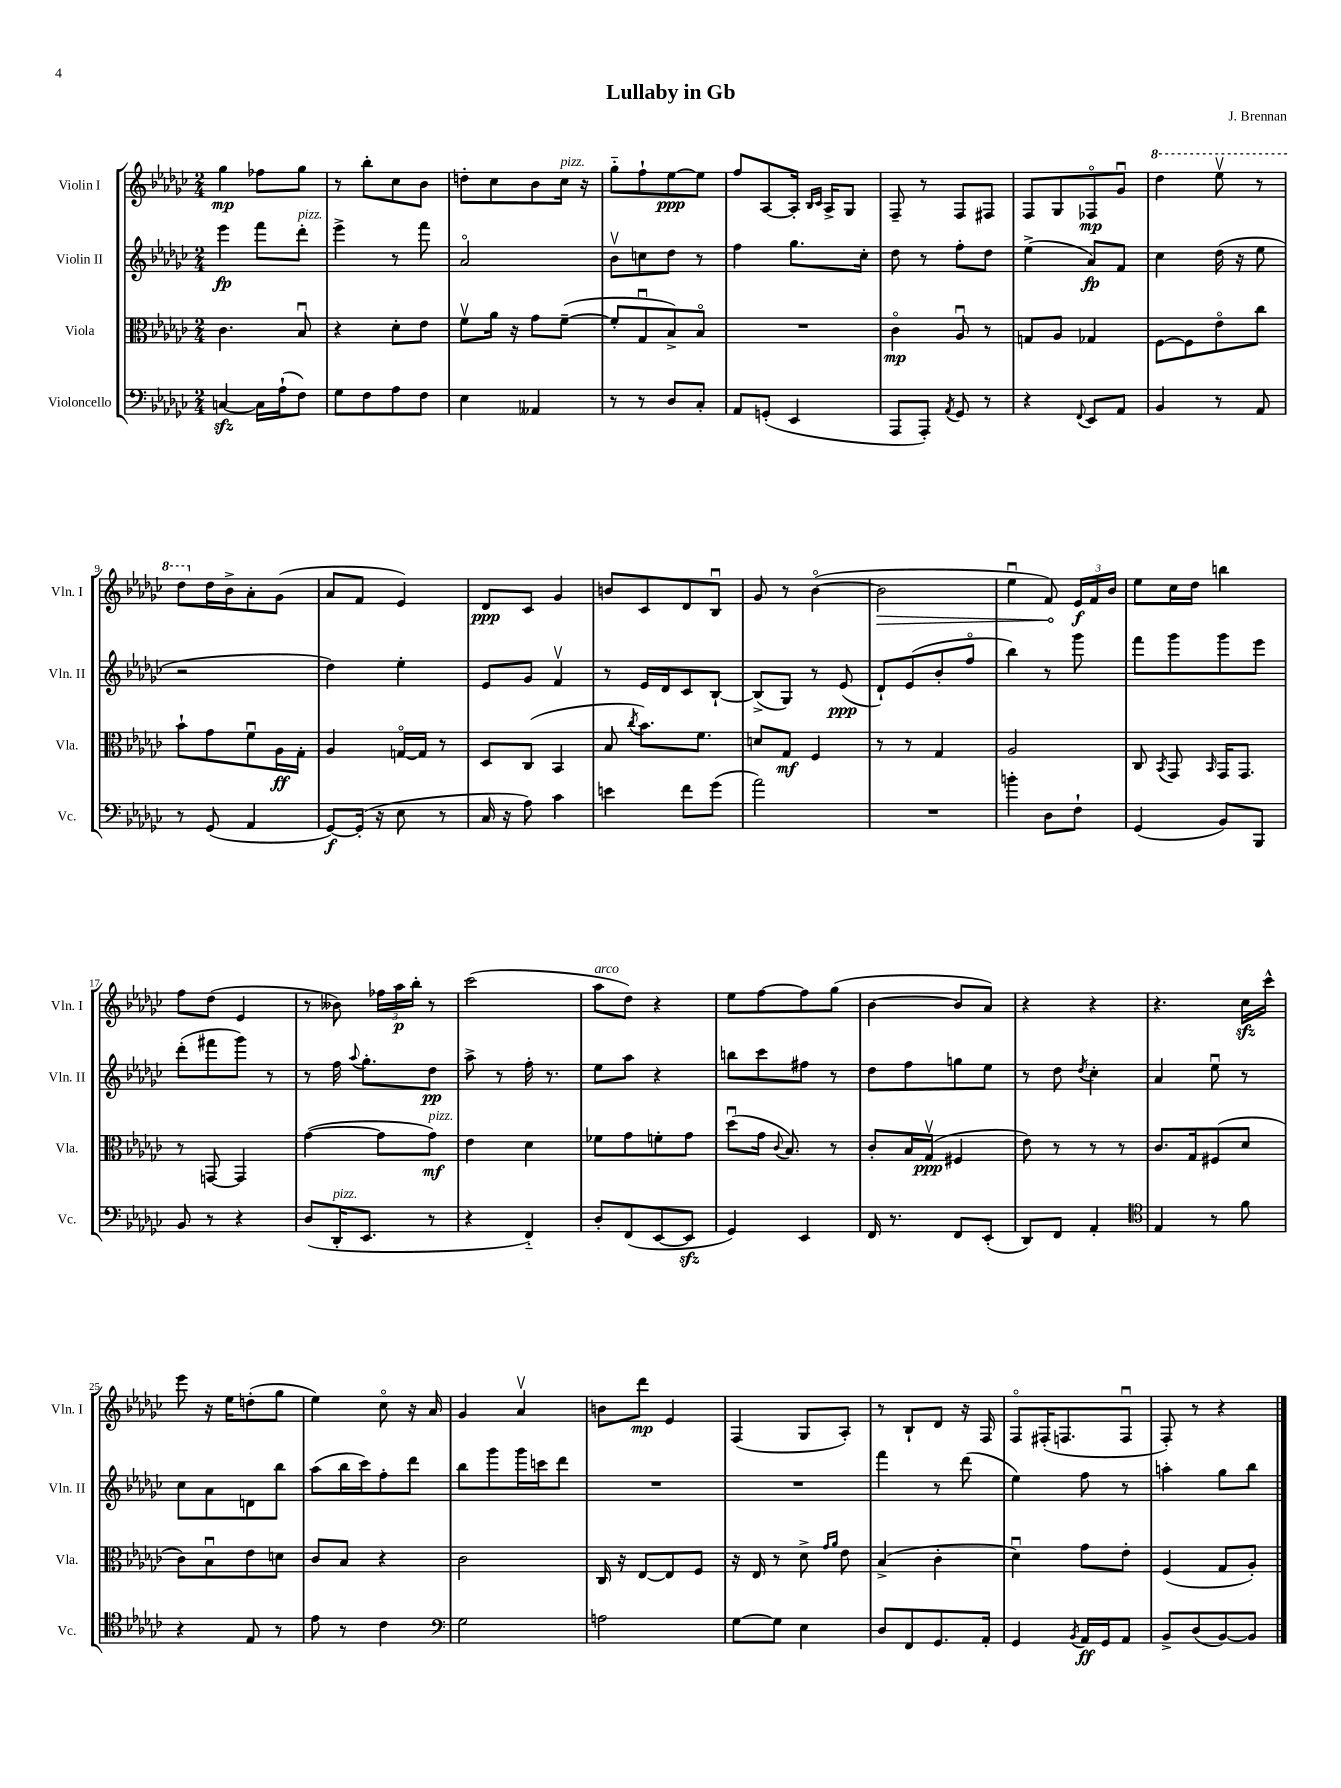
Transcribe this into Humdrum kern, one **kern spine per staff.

**kern	**kern	**kern	**kern
*staff4	*staff3	*staff2	*staff1
*clefF4	*clefC3	*clefG2	*clefG2
*k[b-e-a-d-g-c-]	*k[b-e-a-d-g-c-]	*k[b-e-a-d-g-c-]	*k[b-e-a-d-g-c-]
*M2/4	*M2/4	*M2/4	*M2/4
[4C	4.c-	4eee-	4gg-
16C]	.	8fff	8ff-
(16A-`	.	.	.
8F)	8B-u	8ddd-'	8gg-
=	=	=	=
8G-	4r	4eee-^	8r
8F	.	.	8bb-'
8A-	8d-'	8r	8cc-
8F	8e-	8fff	8b-
=	=	=	=
4E-	8fv	2a-o	8dd'
.	16a-	.	8cc-
.	16r	.	.
4AA--	8g-	.	8b-
.	([8f~	.	16cc-
.	.	.	16r
=	=	=	=
8r	8f']	8b-v	8gg-'~
8r	8G-u	8cc	8ff`
8D-	8B-^)	8dd-	[8ee-
8C-'	8B-o	8r	8ee-]
=	=	=	=
8AA-	2r	4ff	8ff
(8GG'	.	.	[8A-
4EE-	.	8.gg-	16A-']
.	.	.	16qqB-
.	.	.	16qqc-
.	.	.	16A-^
.	.	.	8G-
.	.	16cc-'	.
=	=	=	=
8AAA-	4c-o	8dd-	8F~
8AAA-')	.	8r	8r
8qAA-	.	.	.
8GG-	8A-u	8ff'	8F
8r	8r	8dd-	8F#
=	=	=	=
4r	8G	(4ee-^	8F
.	8A-	.	8G-
8qqFF	.	.	.
8EE-	4G-	8a-)	8F-o
8AA-	.	8f	8g-u
=	=	=	=
4BB-	[8F	4cc-	4ddd-
.	8F]	.	.
8r	8e-o	(16dd-	8eee-v
.	.	16r	.
8AA-	8cc-	8ee-	8r
=	=	=	=
8r	8b-`	2r	8ddd-
(8GG-	8g-	.	16dd-
.	.	.	16b-^
4AA-	8fu	.	8a-'
.	16A-	.	(8g-
.	16G-'	.	.
=	=	=	=
[8GG-)	4A-	4dd-)	8a-
(16GG-']	.	.	8f
16r	.	.	.
8E-	[16Go	4ee-'	4e-)
.	16G]	.	.
8r	8r	.	.
=	=	=	=
16C-	8D-	8e-	8d-
16r	.	.	.
8A-)	(8C-	8g-	8c-
4c-	4BB-	4fv	4g-
=	=	=	=
4e	8B-	8r	8b
.	8qcc-	.	.
.	8.b-)	16e-	8c-
.	.	16d-	.
8f	.	8c-	8d-
.	8.f	.	.
(8g-	.	[8B-`	8B-u
=	=	=	=
2a-)	8d	(8B-^]	8g-
.	8G-	8G-)	8r
.	4F	8r	([4b-o
.	.	(8e-	.
=	=	=	=
2r	8r	8d-`)	2b-]
.	8r	(8e-	.
.	4G-	8b-'	.
.	.	8ffo	.
=	=	=	=
4b'	2A-	4bb-)	4ee-u
8D-	.	8r	8f)
8F`	.	8ggg-	24e-
.	.	.	24f
.	.	.	24b-
=	=	=	=
(4GG-	8C-	8fff	8ee-
.	8qBB-	.	.
.	8GG-	8ggg-	16cc-
.	.	.	16dd-
.	16qqBB-	.	.
8BB-)	16GG-	8ggg-	4bb
.	8.GG-	.	.
8BBB-	.	8eee-	.
=	=	=	=
8BB-	8r	(8ddd-'	8ff
8r	[8GG	8fff#	(8dd-
4r	4GG]	8ggg-)	4e-
.	.	8r	.
=	=	=	=
(8D-	([4g-	8r	8r
16DD-'	.	16ff	8b--)
.	.	8qqaa-	.
8.EE-	.	8.gg-'	.
.	8g-]	.	24ff-
.	.	.	24aa-
.	.	.	24bb-'
8r	8g-)	8dd-	8r
=	=	=	=
4r	4e-	8aa-^	(2ccc-
.	.	8r	.
4FF'~)	4d-	16ff'	.
.	.	8.r	.
=	=	=	=
8D-'	8f-	8ee-	8aa-
(8FF	8g-	8aa-	8dd-)
[8EE-	8f'	4r	4r
8EE-]	8g-	.	.
=	=	=	=
4GG-)	(8dd-u	8bb	8ee-
.	16g-	8ccc-	[8ff
.	8qqc-	.	.
.	8.B-)	.	.
4EE-	.	8ff#	8ff]
.	8r	8r	(8gg-
=	=	=	=
16FF	8c-'	8dd-	[4b-
8.r	.	.	.
.	16B-	8ff	.
.	(16G-v	.	.
8FF	4F#	8gg	8b-]
(8EE-'	.	8ee-	8a-)
=	=	=	=
8DD-)	8e-)	8r	4r
8FF	8r	8dd-	.
.	.	8qdd-	.
4AA-'	8r	4cc-'	4r
.	8r	.	.
=	=	=	=
*clefC4	*	*	*
4E-	8.c-	4a-	4.r
.	16G-	.	.
8r	(8F#	8ee-u	.
8f	8d-	8r	16cc-
.	.	.	16ccc-^^
=	=	=	=
4r	8c-)	8cc-	8eee-
.	8B-u	8a-	16r
.	.	.	16ee-
8E-	8e-	8d	(8dd'
8r	8d	8bb-	8gg-
=	=	=	=
8e-	8c-	(8aa-	4ee-)
8r	8B-	16bb-	.
.	.	16ccc-)	.
4c-	4r	8ff'	8cc-o
.	.	8ddd-	16r
.	.	.	16a-
=	=	=	=
*clefF4	*	*	*
2G-	2c-	8bb-	4g-
.	.	8ggg-	.
.	.	16ggg-	4a-v
.	.	16ccc	.
.	.	8ddd-	.
=	=	=	=
2A	16C-	2r	8b
.	16r	.	.
.	[8E-	.	8ddd-
.	8E-]	.	4e-
.	8F	.	.
=	=	=	=
[8G-	16r	2r	(4F
.	16E-	.	.
8G-]	8r	.	.
4E-	8d-^	.	8G-
.	16qqg-	.	.
.	16qqa-	.	.
.	8e-	.	8A-')
=	=	=	=
8D-	(4B-^	4fff	8r
8FF	.	.	8B-`
8.GG-	4c-'	8r	8d-
.	.	(8ddd-	16r
16AA-'	.	.	16F
=	=	=	=
4GG-	4d-u)	4ee-)	8Fo
.	.	.	(16F#'
.	.	.	8.F
8qBB-	.	.	.
16AA-	8g-	8ff	.
16GG-	.	.	.
8AA-	8e-'	8r	8Fu
=	=	=	=
8BB-^	(4F	4aa'	8F')
(8D-	.	.	8r
[8BB-)	8G-	8gg-	4r
8BB-]	8A-')	8bb-	.
==	==	==	==
*-	*-	*-	*-
